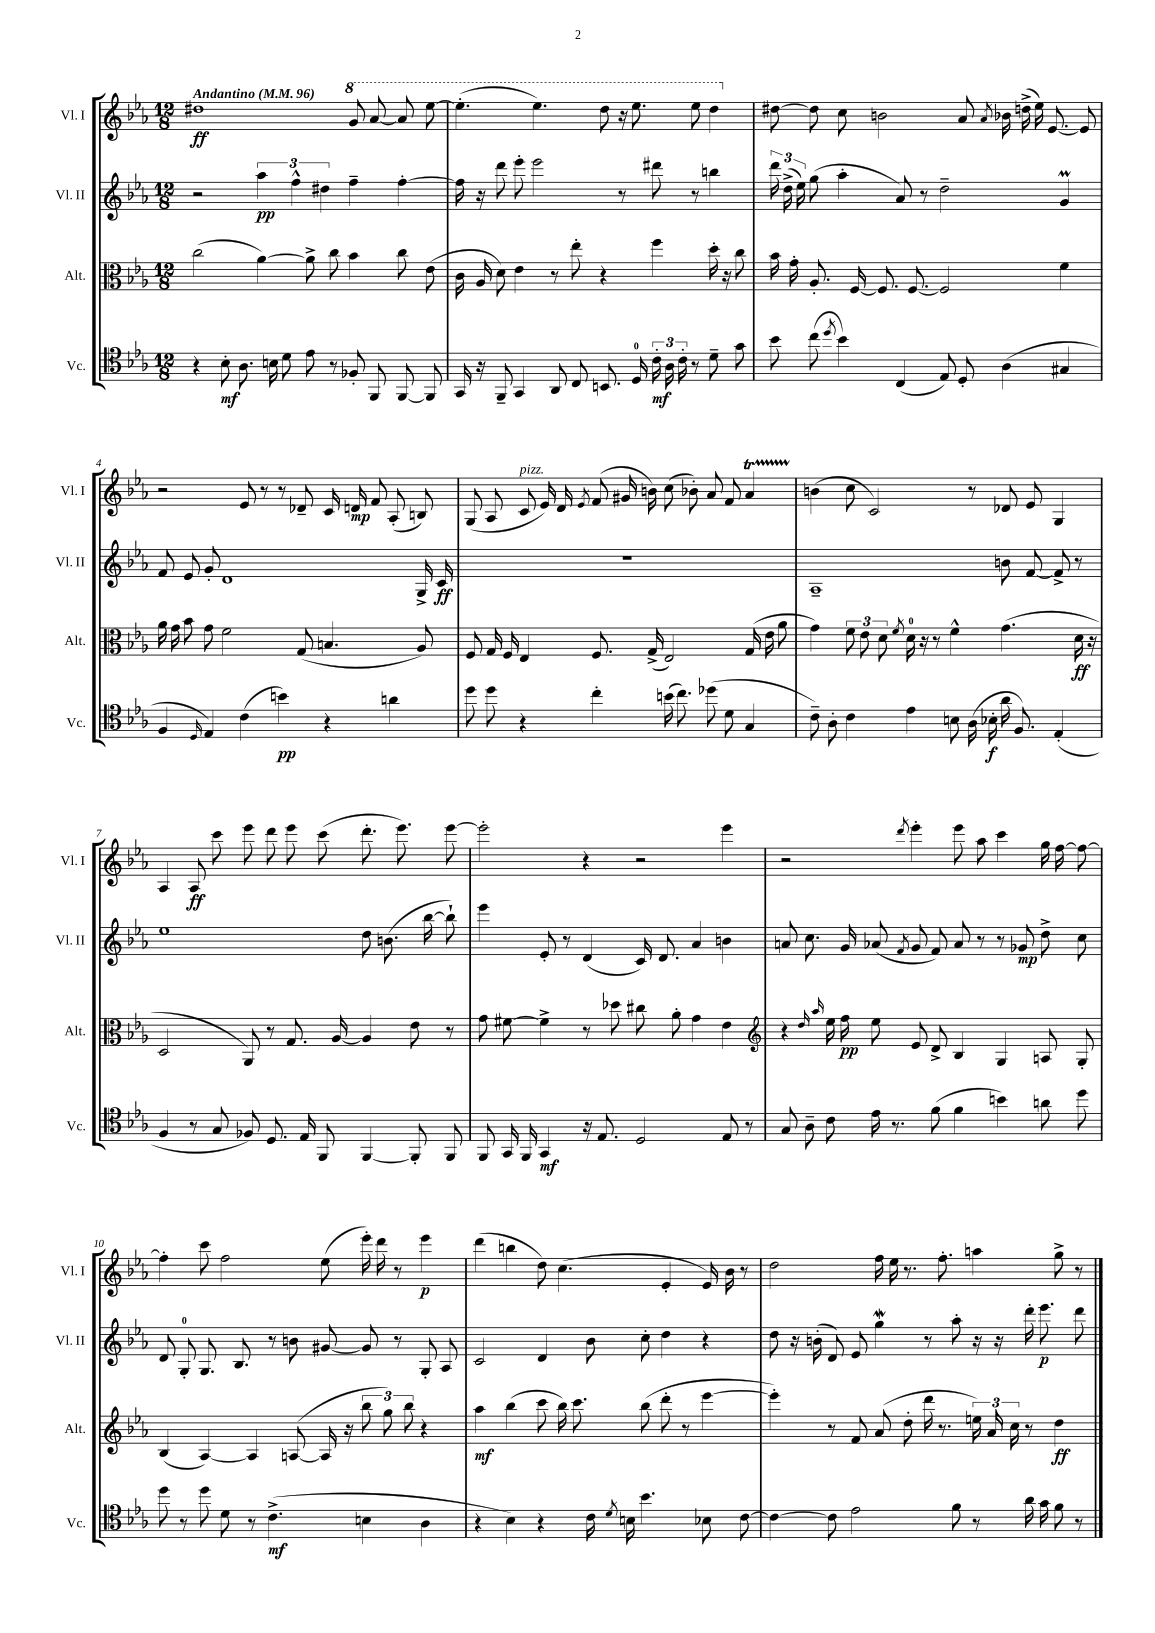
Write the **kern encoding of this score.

**kern	**kern	**kern	**kern
*staff4	*staff3	*staff2	*staff1
*clefC4	*clefC3	*clefG2	*clefG2
*k[b-e-a-]	*k[b-e-a-]	*k[b-e-a-]	*k[b-e-a-]
*M12/8	*M12/8	*M12/8	*M12/8
*MM96	*MM96	*MM96	*MM96
4r	(2cc	2r	1dd#
8B-'	.	.	.
8.A-	.	.	.
.	[4a-)	6aa-	.
16B	.	.	.
8d	.	.	.
.	.	6ff^^	.
8e-	8a-^]	.	.
.	.	6dd#	.
8r	8cc	.	.
8F-'	4b-	4ff~	8gg
8FF	.	.	[8aa-
[8FF	8cc	[4ff'	8aa-]
8FF]	(8e-	.	[8eee-
=	=	=	=
16GG	16c	16ff]	(4.eee-']
16r	16A-	16r	.
8FF~	8d)	8ddd	.
4GG	4e-	8eee-'	.
.	.	2eee-	4.eee-)
8AA-	8r	.	.
8C	8ee-'	.	.
8.BB	4r	.	8ddd
.	.	8r	16r
16D	.	.	8.eee-
24c'	4ff	8ddd#	.
24A-	.	.	.
24c'	.	.	.
8r	.	8r	8eee-
8d~	16dd'	4bb	4ddd
.	16r	.	.
8g	8cc	.	.
=	=	=	=
8b-	16b-	24ddd	[8dd#
.	.	(24dd^	.
.	16g'	.	.
.	.	24ee-)	.
(8cc	8.A-'	(8gg	8dd#]
8qdd	.	.	.
4b-)	.	4aa-'	8cc
.	[16F	.	.
.	8.F]	.	2b
(4C	.	8a-)	.
.	[8.F	.	.
.	.	8r	.
8E-)	2F]	2dd~	.
8D'	.	.	8a-
.	.	.	8qa-
(4A-	.	.	16b-
.	.	.	(16dd^
.	.	.	16ee-)
.	.	.	[8.e-
4G#	4f	4g	.
.	.	.	8e-]
=	=	=	=
4F	16a-	8f	2r
.	16g	.	.
.	8b-	8e-	.
16qqD	.	.	.
4E-)	8g	8g'	.
.	2f	1d	.
(4c	.	.	8e-
.	.	.	8r
4b)	.	.	8r
.	(8G	.	8d-~
4r	4.B	.	16c
.	.	.	16d
.	.	.	8f
4a	.	.	(8A-'
.	8A-)	16G^	8B)
.	.	16c	.
=	=	=	=
8dd	8F	1.r	(8G
8dd	16G	.	8A-
.	16F	.	.
4r	4E-	.	8c
.	.	.	16e-)
.	.	.	16d
.	.	.	8qe-
4cc'	8.F	.	(8f
.	.	.	16g#
.	(16G^	.	16b)
(16b	2E-)	.	(8cc
8.cc)	.	.	.
.	.	.	8b-')
(8dd-	.	.	8a-
8d	.	.	8f
4G	(16G	.	4a-
.	16e-	.	.
.	8a-	.	.
=	=	=	=
8c~)	4g)	1A-~	(4b
8A-'	.	.	.
4c	12f	.	8cc
.	12e-	.	.
.	.	.	2c)
.	12d	.	.
.	8qf	.	.
4e-	16d	.	.
.	16r	.	.
.	8r	.	.
8B	4f^^	.	.
(16A-	.	.	8r
16B-'	.	.	.
16a-	(4.g	8b	8d-
8.F)	.	.	.
.	.	[8f	8e-
(4E-'	.	8f^]	4G
.	16d	8r	.
.	16r	.	.
=	=	=	=
4F	2D	1ee-	4A-
8r	.	.	8A-
8G	.	.	8ccc
8F-)	8AA-)	.	8eee-
8.D	8r	.	8ddd
.	8.G	.	8eee-
16E-	.	.	.
8FF	.	.	(8ccc
.	[16A-	.	.
[4FF	4A-]	8dd	8.ddd'
.	.	(8.b	.
.	.	.	8.eee-)
8FF']	8e-	.	.
.	.	[16bb-	.
8FF	8r	8bb-`])	[8eee-
=	=	=	=
8FF	8g	4eee-	2eee-']
16GG	[8f#	.	.
16FF	.	.	.
4GG	4f#^]	8e-'	.
.	.	8r	.
16r	8r	(4d	4r
8.E-	.	.	.
.	8dd-	.	.
2D	8cc#	16c)	2r
.	.	8.d	.
.	8a-'	.	.
.	4g	4a-	.
8E-	4e-	4b	4eee-
8r	.	.	.
=	=	=	=
*	*clefG2	*	*
8G	4r	8a	2r
8A-~	.	8.cc	.
.	16qqdd	.	.
.	16qqaa-	.	.
8c	16ee-	.	.
.	16ff	16g	.
16e-	8ee-	(8a-	.
8.r	.	.	.
.	.	8qf	8qddd
.	8e-	8g	4eee-'
(8f	8d^	8f)	.
4f	4B-	8a-	8eee-
.	.	8r	8aa-
4b)	4G	8r	4ccc
.	.	8g-	.
8a	8A	8dd^	16gg
.	.	.	[16ff
8dd	8G'	8cc	8ff_
=	=	=	=
8dd	(4B-	8d	4ff']
8r	.	8G'	.
8dd	[4A-)	8.G	8ccc
8d	.	.	2ff
.	.	8.B-	.
8r	4A-]	.	.
(4.c^	.	8r	.
.	([8A	8b	.
.	16A]	[8g#	(8ee-
.	16r	.	.
4B	12bb-	8g#]	16eee-')
.	.	.	16ddd
.	12gg)	.	.
.	.	8r	8r
.	12bb-	.	.
4A-	4r	8G'	4eee-
.	.	8A-	.
=	=	=	=
4r	4aa-	2c	(4ddd
4B-)	(4bb-	.	4bb
4r	8ccc	4d	8dd)
.	16bb-)	.	(4.cc
.	8.ccc	.	.
16c	.	8b-	.
8qd	.	.	.
16B	.	.	.
4.b-	(8bb-	8cc'	.
.	8ddd'	4dd	4e-'
.	8r	.	.
8B-	[4eee-	4r	16e-)
.	.	.	16b-
[8c	.	.	8r
=	=	=	=
4c_	4eee-'])	8dd	2dd
.	.	16r	.
.	.	(16b'	.
8c]	8r	8d)	.
2e-	8f	8e-	.
.	(8a-	4gg	16ff
.	.	.	16ee-
.	8dd'	.	8.r
.	16ddd	8r	.
.	8.r	.	8.ff'
8f	.	8aa-'	.
8r	24ee)	16r	4aa
.	24a-	.	.
.	.	16r	.
.	24cc	.	.
16a-	8r	16ddd'	.
16g	.	8.eee-	.
8f	4dd	.	8gg^
8r	.	8ddd	8r
==	==	==	==
*-	*-	*-	*-
